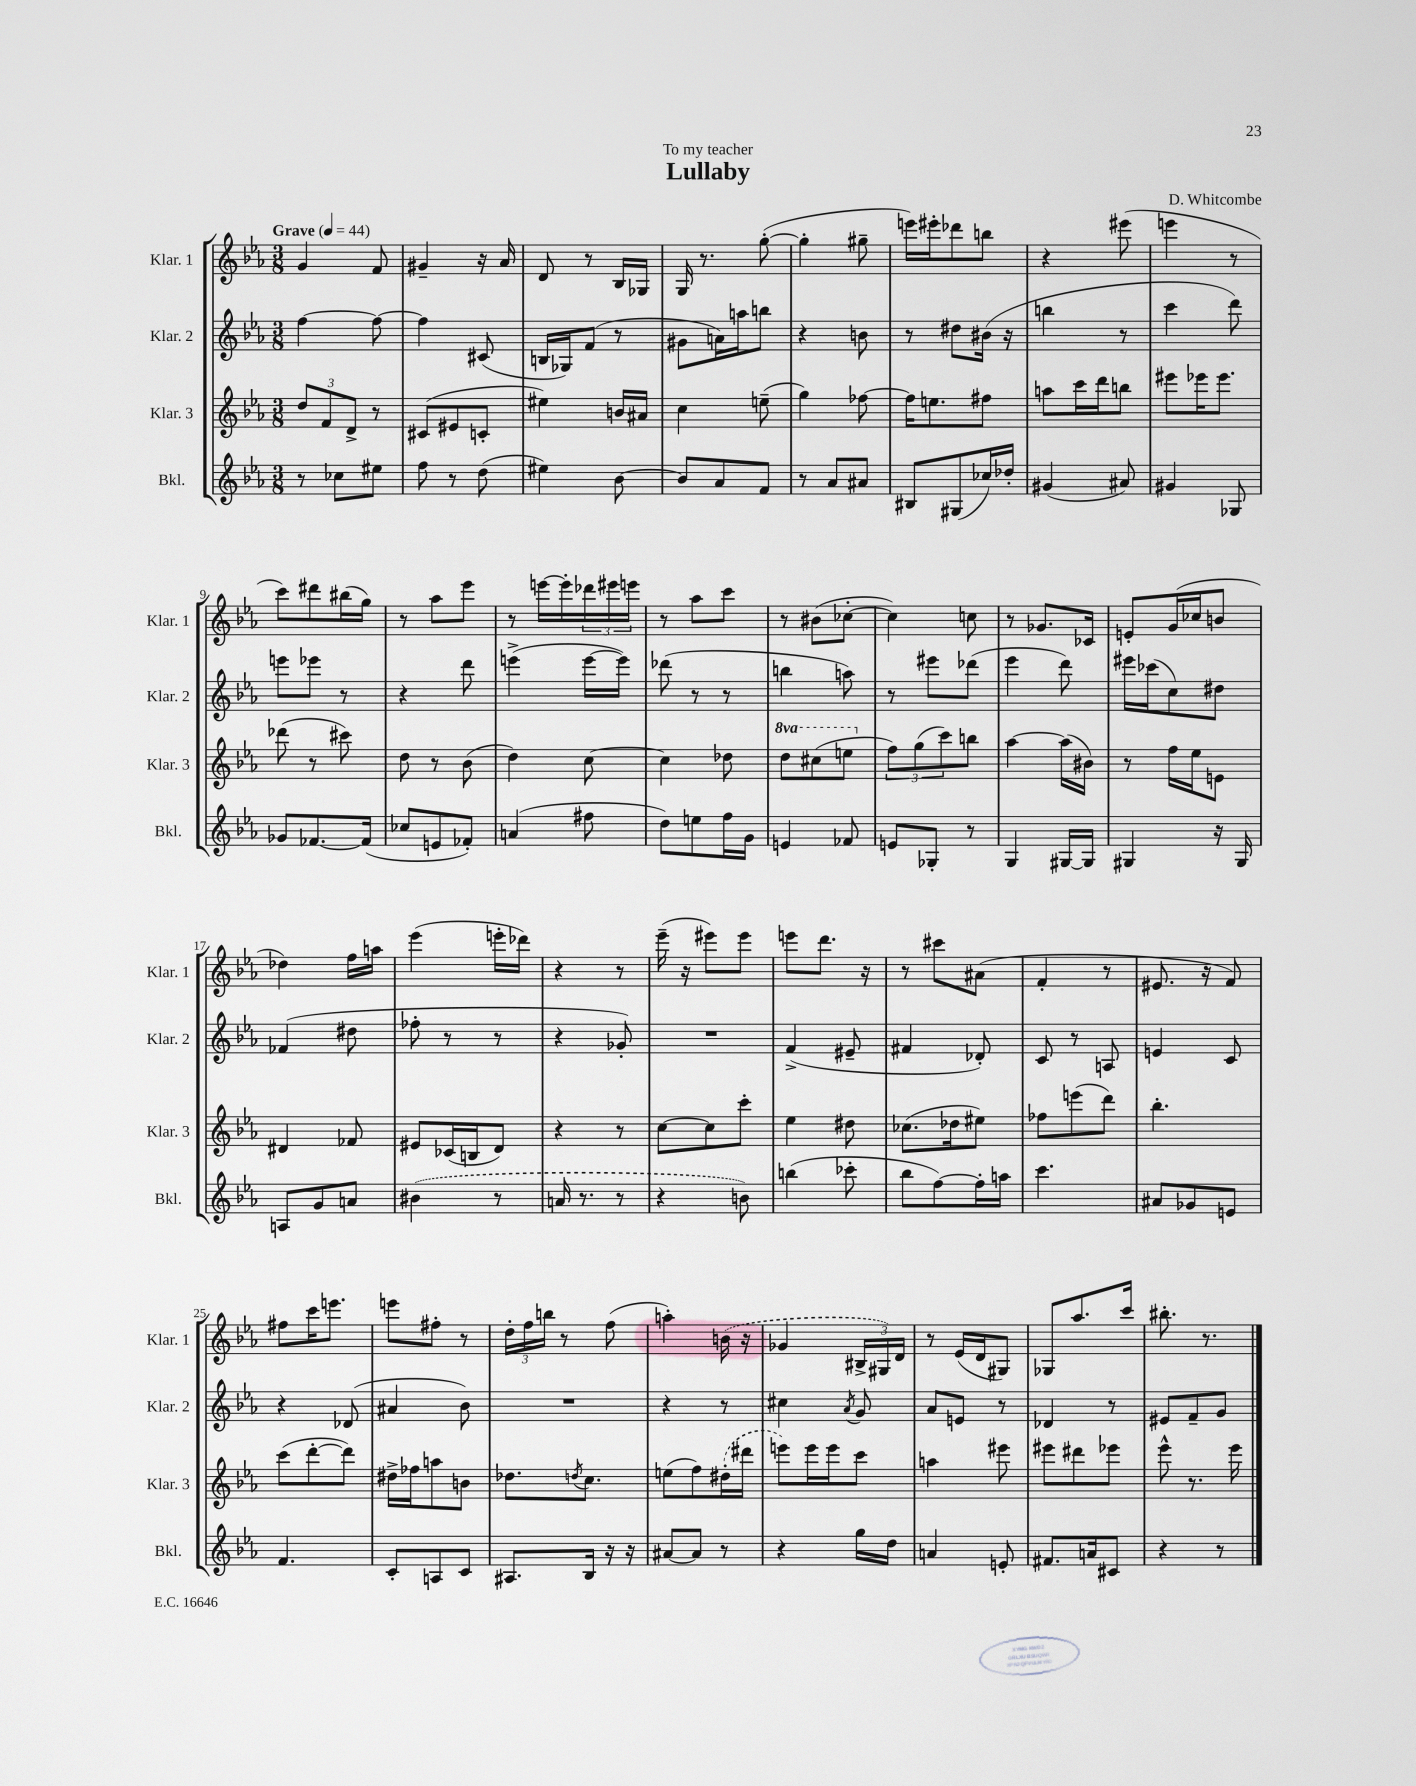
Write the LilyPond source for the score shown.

\header { title = "Lullaby" composer = "D. Whitcombe" dedication = "To my teacher" }
<<
\new StaffGroup <<
\new Staff = "s0" \with { instrumentName = "Klar. 1" shortInstrumentName = "Klar. 1" } {
    \clef treble \key ees \major \numericTimeSignature \time 3/8 \tempo "Grave" 4 = 44
    g'4 f'8 |
    gis'4-- r16 aes'16 |
    d'8 r8 bes16 ges16 |
    g16 r8. g''8~-.( |
    g''4-. gis''8-- |
    e'''16) eis'''16-. des'''8 b''8 |
    r4 eis'''8( |
    e'''4 r8 |
    c'''8) dis'''8 bis''16( g''16) |
    r8 aes''8 ees'''8 |
    r8 e'''16~ e'''16-. \tuplet 3/2 { des'''16 eis'''16 e'''16 } |
    r8 aes''8 c'''8 |
    r8 bis'8( ces''8~-. |
    ces''4) c''8 |
    r8 ges'8. ces'16 |
    e'8-. g'16( ces''16 b'8 |
    des''4) f''16 a''16 |
    ees'''4( e'''16-. des'''16) |
    r4 r8 |
    ees'''16--( r16 eis'''8) eis'''8 |
    e'''8 d'''8. r16 |
    r8 cis'''8 ais'8( |
    f'4-. r8 |
    eis'8. r16 f'8) |
    fis''8 c'''16 e'''8. |
    e'''8 fis''8-. r8 |
    \tuplet 3/2 { d''16-. f''16 b''16 } r8 f''8( |
    a''4-.) \once \slurDashed b'16( r16 |
    ges'4 \tuplet 3/2 { bis16-> gis16) d'16 } |
    r8 ees'16( d'16 gis8) |
    ges8 aes''8. c'''16 |
    bis''8.-. r8. \bar "|." |
}
\new Staff = "s1" \with { instrumentName = "Klar. 2" shortInstrumentName = "Klar. 2" } {
    \clef treble \key ees \major \numericTimeSignature \time 3/8
    f''4~ f''8~ |
    f''4 cis'8( |
    b16 ges16) f'8( r8 |
    gis'8 a'16) a''16 b''8 |
    r4 b'8 |
    r8 dis''8 bis'16( r16 |
    b''4 r8 |
    c'''4 d'''8) |
    e'''8 ees'''8 r8 |
    r4 d'''8 |
    e'''4->( e'''16~ e'''16) |
    des'''8( r8 r8 |
    b''4 a''8) |
    r8 eis'''8 des'''8( |
    ees'''4 d'''8) |
    eis'''16 ces'''16( c''8) dis''8 |
    fes'4( dis''8 |
    fes''8-. r8 r8 |
    r4 ges'8-.) |
    R4. |
    f'4->( eis'8-- |
    fis'4 des'8-.) |
    c'8 r8 a8 |
    e'4 c'8 |
    r4 des'8( |
    ais'4 bes'8) |
    R4. |
    r4 r8 |
    cis''4 \acciaccatura { aes'8 } g'8 |
    aes'8 e'8 r8 |
    des'4 r8 |
    eis'8 f'8-- g'8 \bar "|." |
}
\new Staff = "s2" \with { instrumentName = "Klar. 3" shortInstrumentName = "Klar. 3" } {
    \clef treble \key ees \major \numericTimeSignature \time 3/8 \set Staff.ottavationMarkups = #ottavation-simple-ordinals
    \tuplet 3/2 { d''8 f'8 d'8-> } r8 |
    cis'8( eis'8 c'8-. |
    eis''4) b'16 ais'16 |
    c''4 e''8--( |
    g''4) fes''8~ |
    fes''16 e''8. fis''8 |
    a''8 c'''16 d'''16 b''8 |
    eis'''8 ees'''16 ees'''8. |
    des'''8( r8 cis'''8) |
    d''8 r8 bes'8( |
    d''4) c''8~ |
    c''4 des''8 |
    \ottava #1 d'''8 cis'''8( e'''8 \ottava #0 |
    \tuplet 3/2 { f''8) g''8( c'''8) } b''8 |
    aes''4~ aes''16( bis'16) |
    r8 f''16 ees''16 e'8 |
    dis'4 fes'8 |
    eis'8 ces'16( b16 d'8) |
    r4 r8 |
    c''8~ c''8 c'''8-. |
    ees''4 dis''8 |
    ces''8.( des''16 eis''8) |
    fes''8 e'''8( d'''8) |
    bes''4.-. |
    c'''8( d'''8~-. d'''8) |
    dis''16-> fes''16 a''8 b'8 |
    des''8. \acciaccatura { d''8 } c''8. |
    e''8( f''8) \once \slurDashed dis''16-.( dis'''16 |
    e'''8) e'''16 e'''16 c'''8 |
    a''4 eis'''8 |
    eis'''8 dis'''8 ees'''8 |
    ees'''8-^ r8. ees'''16 \bar "|." |
}
\new Staff = "s3" \with { instrumentName = "Bkl." shortInstrumentName = "Bkl." } {
    \clef treble \key ees \major \numericTimeSignature \time 3/8
    r8 ces''8 eis''8 |
    f''8 r8 d''8( |
    eis''4) bes'8~ |
    bes'8 aes'8 f'8 |
    r8 aes'8 ais'8 |
    bis8 gis8( ces''16) des''16-. |
    gis'4( ais'8) |
    gis'4 ges8 |
    ges'8 fes'8.~ fes'16( |
    ces''8 e'8 fes'8-.) |
    a'4( fis''8 |
    d''8) e''8 f''16 g'16 |
    e'4 fes'8 |
    e'8 ges8-. r8 |
    g4 gis16~ gis16 |
    gis4 r16 gis16 |
    a8 g'8 a'8 |
    \once \slurDashed bis'4( r8 |
    a'16 r8. r8 |
    r4 b'8) |
    b''4( ces'''8-. |
    bes''8 f''8~) f''16-. a''16 |
    c'''4. |
    ais'8 ges'8 e'8 |
    f'4. |
    c'8-. a8 c'8 |
    ais8. bes16 r16 r16 |
    ais'8~ ais'8 r8 |
    r4 g''16 d''16 |
    a'4 e'8-. |
    fis'8. a'16 cis'8 |
    r4 r8 \bar "|." |
}
>>
>>
